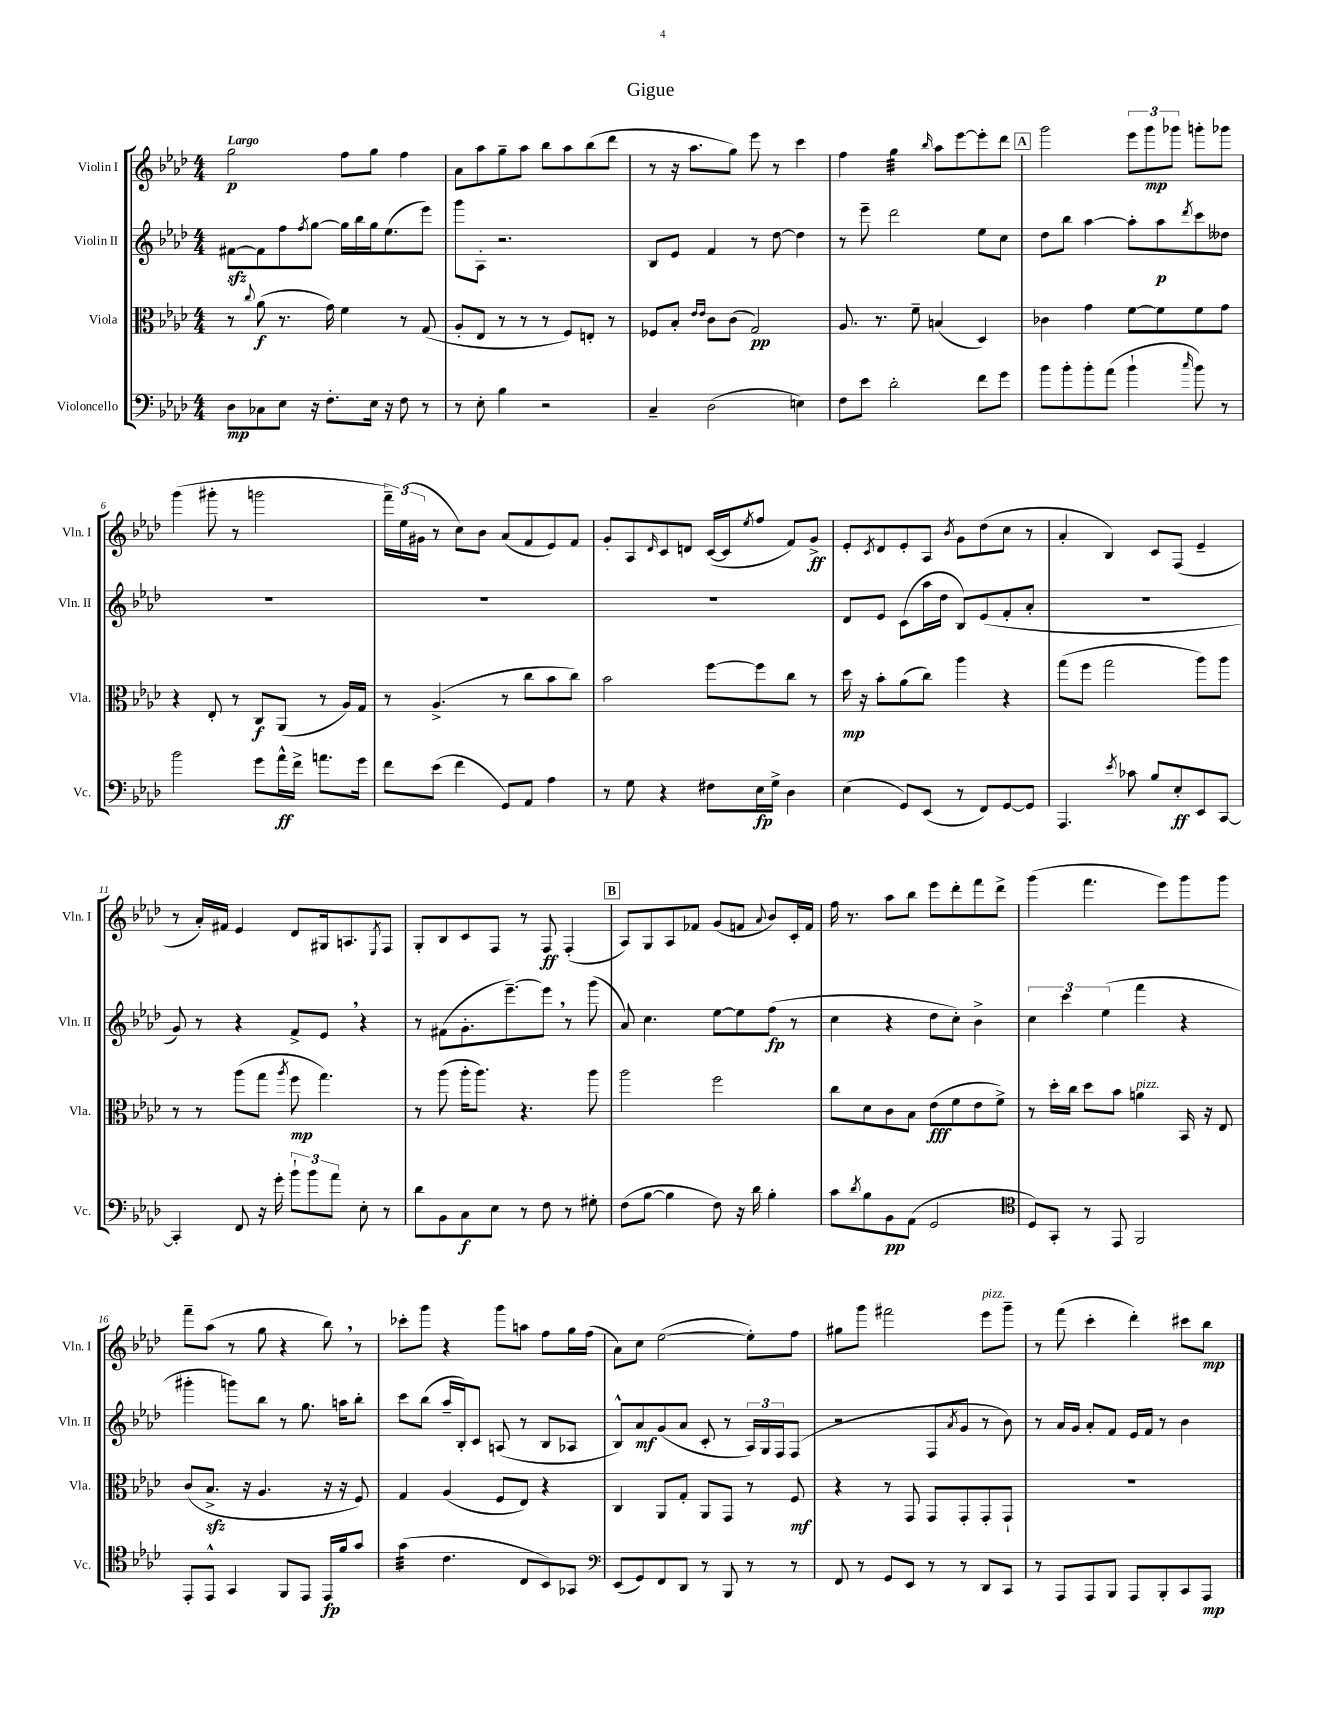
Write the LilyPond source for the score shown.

\header { title = "Gigue" }
<<
\new StaffGroup <<
\new Staff = "s0" \with { instrumentName = "Violin I" shortInstrumentName = "Vln. I" } {
    \clef treble \key aes \major \numericTimeSignature \time 4/4 \tempo "Largo"
    g''2\p f''8 g''8 f''4 |
    aes'8 aes''8 g''8-- aes''8 bes''8 aes''8 bes''8( des'''8 |
    r8 r16 aes''8. g''8) ees'''8 r8 c'''4 |
    f''4 g''4:32 \grace { bes''16 } aes''8 ees'''8~ ees'''8-. des'''8 |
    \mark \markup { \box "A" } g'''2 \tuplet 3/2 { ees'''8 g'''8\mp ges'''8 } g'''8-. ges'''8 |
    g'''4( gis'''8-. r8 g'''2 |
    \tuplet 3/2 { f'''16--) ees''16( gis'16 } r8 c''8) bes'8 aes'8( f'8 ees'8) f'8 |
    g'8-. aes8 \grace { des'16 } c'8 d'8 c'16~( c'16 \acciaccatura { ees''8 } f''8 f'8) g'8->\ff |
    ees'8-. \acciaccatura { c'8 } des'8 ees'8-. aes8 \acciaccatura { bes'8 } g'8 des''8( c''8 r8 |
    aes'4-. bes4) c'8 f8( ees'4-- |
    r8 aes'16-.) fis'16 ees'4 des'8 gis16 a8. \acciaccatura { ees8 } f8 |
    g8-. bes8 c'8 f8 r8 f8\ff f4-.( |
    \mark \markup { \box "B" } aes8) g8 aes8 fes'8 g'8( f'8 \appoggiatura { aes'8 } bes'8) c'16-. f'16 |
    f''16 r8. aes''8 bes''8 ees'''8 des'''8-. f'''8 des'''8-> |
    g'''4( f'''4. ees'''8) g'''8 g'''8 |
    f'''8-- aes''8( r8 g''8 r4 bes''8) \breathe r8 |
    ces'''8-. g'''8 r4 g'''8 a''8 f''8 g''16 f''16( |
    aes'8) c''8 ees''2~( ees''8-.) f''8 |
    gis''8 g'''8 fis'''2 ees'''8^\markup { \italic "pizz." } g'''8-- |
    r8 f'''8( c'''4-. des'''4-.) cis'''8 bes''8\mp \bar "|." |
}
\new Staff = "s1" \with { instrumentName = "Violin II" shortInstrumentName = "Vln. II" } {
    \clef treble \key aes \major \numericTimeSignature \time 4/4
    fis'8~\sfz fis'8 f''8 \acciaccatura { f''8 } g''8~ g''16 bes''16 g''16 ees''8.( ees'''8) |
    g'''8 aes8-. r2. |
    bes8 ees'8 f'4 r8 des''8~ des''4 |
    r8 ees'''8-- des'''2 ees''8 c''8 |
    \mark \markup { \box "A" } des''8 bes''8 aes''4~ aes''8-. aes''8\p \acciaccatura { des'''8 } c'''8 deses''8 |
    R1 |
    R1 |
    R1 |
    des'8 ees'8 c'8( aes''16 des''16 bes8) ees'8( f'8-. aes'8-. |
    R1 |
    g'8) r8 r4 f'8-> ees'8 \breathe r4 |
    r8 fis'8( g'8.-. ees'''8.~--) ees'''8 \breathe r8 g'''8( |
    \mark \markup { \box "B" } aes'8) c''4. ees''8~ ees''8 f''8\fp( r8 |
    c''4 r4 des''8 c''8-.) bes'4-> |
    \tuplet 3/2 { c''4 c'''4 ees''4( } f'''4 r4 |
    gis'''4-. g'''8) bes''8 r8 g''8. a''16 bes''8-. |
    c'''8 bes''8( aes''16-- bes16-.) c'8 a8( r8 bes8 aes8 |
    bes8-^) aes'8\mf g'8( aes'8 c'8-. r8 \tuplet 3/2 { aes16) g16 f16 } f8( |
    r2 f8 \acciaccatura { aes'8 } g'8 r8 bes'8) |
    r8 aes'16 g'16 aes'8-. f'8 ees'16 f'16 r8 bes'4 \bar "|." |
}
\new Staff = "s2" \with { instrumentName = "Viola" shortInstrumentName = "Vla." } {
    \clef alto \key aes \major \numericTimeSignature \time 4/4
    r8 \appoggiatura { c''8 } aes'8\f( r8. g'16) f'4 r8 g8( |
    aes8-. ees8 r8 r8 r8 f8) e8-. r8 |
    fes8 bes8-. \grace { ees'16 ees'16 } c'8 c'8( g2\pp) |
    aes8. r8. f'8-- b4( des4) |
    \mark \markup { \box "A" } ces'4 g'4 f'8~ f'8 f'8 g'8 |
    r4 ees8-. r8 c8\f aes,8( r8 aes16) g16 |
    r8 aes4.->( r8 c''8 bes'8 c''8) |
    bes'2 f''8~ f''8 c''8 r8 |
    des''16\mp r16 bes'8-. aes'8( c''8) aes''4 r4 |
    g''8( f''8 g''2 aes''8) aes''8 |
    r8 r8 aes''8( g''8 \acciaccatura { aes''8 } f''8\mp g''4.) |
    r8 aes''8( aes''16-. aes''8.) r4. aes''8 |
    \mark \markup { \box "B" } aes''2 f''2 |
    c''8 des'8 c'8 bes8 ees'8\fff( f'8 ees'8 f'8->) |
    r8 des''16-. c''16 des''8 bes'8 a'4^\markup { \italic "pizz." } bes,16 r16 ees8 |
    c'8( bes8.->\sfz r16 aes4. r16 r16 f8) |
    g4 aes4( f8 ees8) r4 |
    c4 aes,8 g8-. aes,8 g,8 r8 f8\mf |
    r4 r8 g,8 g,8 g,8-. g,8-. g,8-! |
    R1 \bar "|." |
}
\new Staff = "s3" \with { instrumentName = "Violoncello" shortInstrumentName = "Vc." } {
    \clef bass \key aes \major \numericTimeSignature \time 4/4
    des8\mp ces8 ees8 r16 f8.-. ees16 r16 f8 r8 |
    r8 ees8-. bes4 r2 |
    c4-- des2( e4) |
    f8 ees'8 des'2-. f'8 g'8 |
    \mark \markup { \box "A" } bes'8 bes'8-. bes'8-. aes'8( bes'4-! \grace { c''16 } bes'8) r8 |
    bes'2 g'8 aes'16-^\ff f'16-> a'8. g'16 |
    f'8 ees'8( f'4 g,8) aes,8 aes4 |
    r8 g8 r4 fis8 ees16\fp g16-> des4 |
    ees4( g,8) ees,8( r8 f,8) g,8~ g,8 |
    aes,,4. \acciaccatura { ees'8 } ces'8 bes8 ees8-.\ff ees,8 c,8~ |
    c,4-. f,8 r16 g'16-. \tuplet 3/2 { bes'8-! bes'8 aes'8 } ees8-. r8 |
    des'8 bes,8 c8\f ees8 r8 f8 r8 gis8-. |
    \mark \markup { \box "B" } f8( bes8~ bes4 f8) r16 des'16 bes4-. |
    c'8 \acciaccatura { des'8 } bes8 bes,8\pp aes,8( g,2 |
    \clef tenor des8) g,8-. r8 ees,8 f,2 |
    ees,8-. ees,8-^ g,4 f,8 ees,8 ees,16\fp f'16 g'8 |
    g'4:32( c'4. c8 bes,8) ges,8 |
    \clef bass ees,8( g,8) f,8 des,8 r8 bes,,8 r8 r8 |
    f,8 r8 g,8 ees,8 r8 r8 des,8 c,8 |
    r8 aes,,8 aes,,8 bes,,8 aes,,8 bes,,8-. c,8 aes,,8\mp \bar "|." |
}
>>
>>
